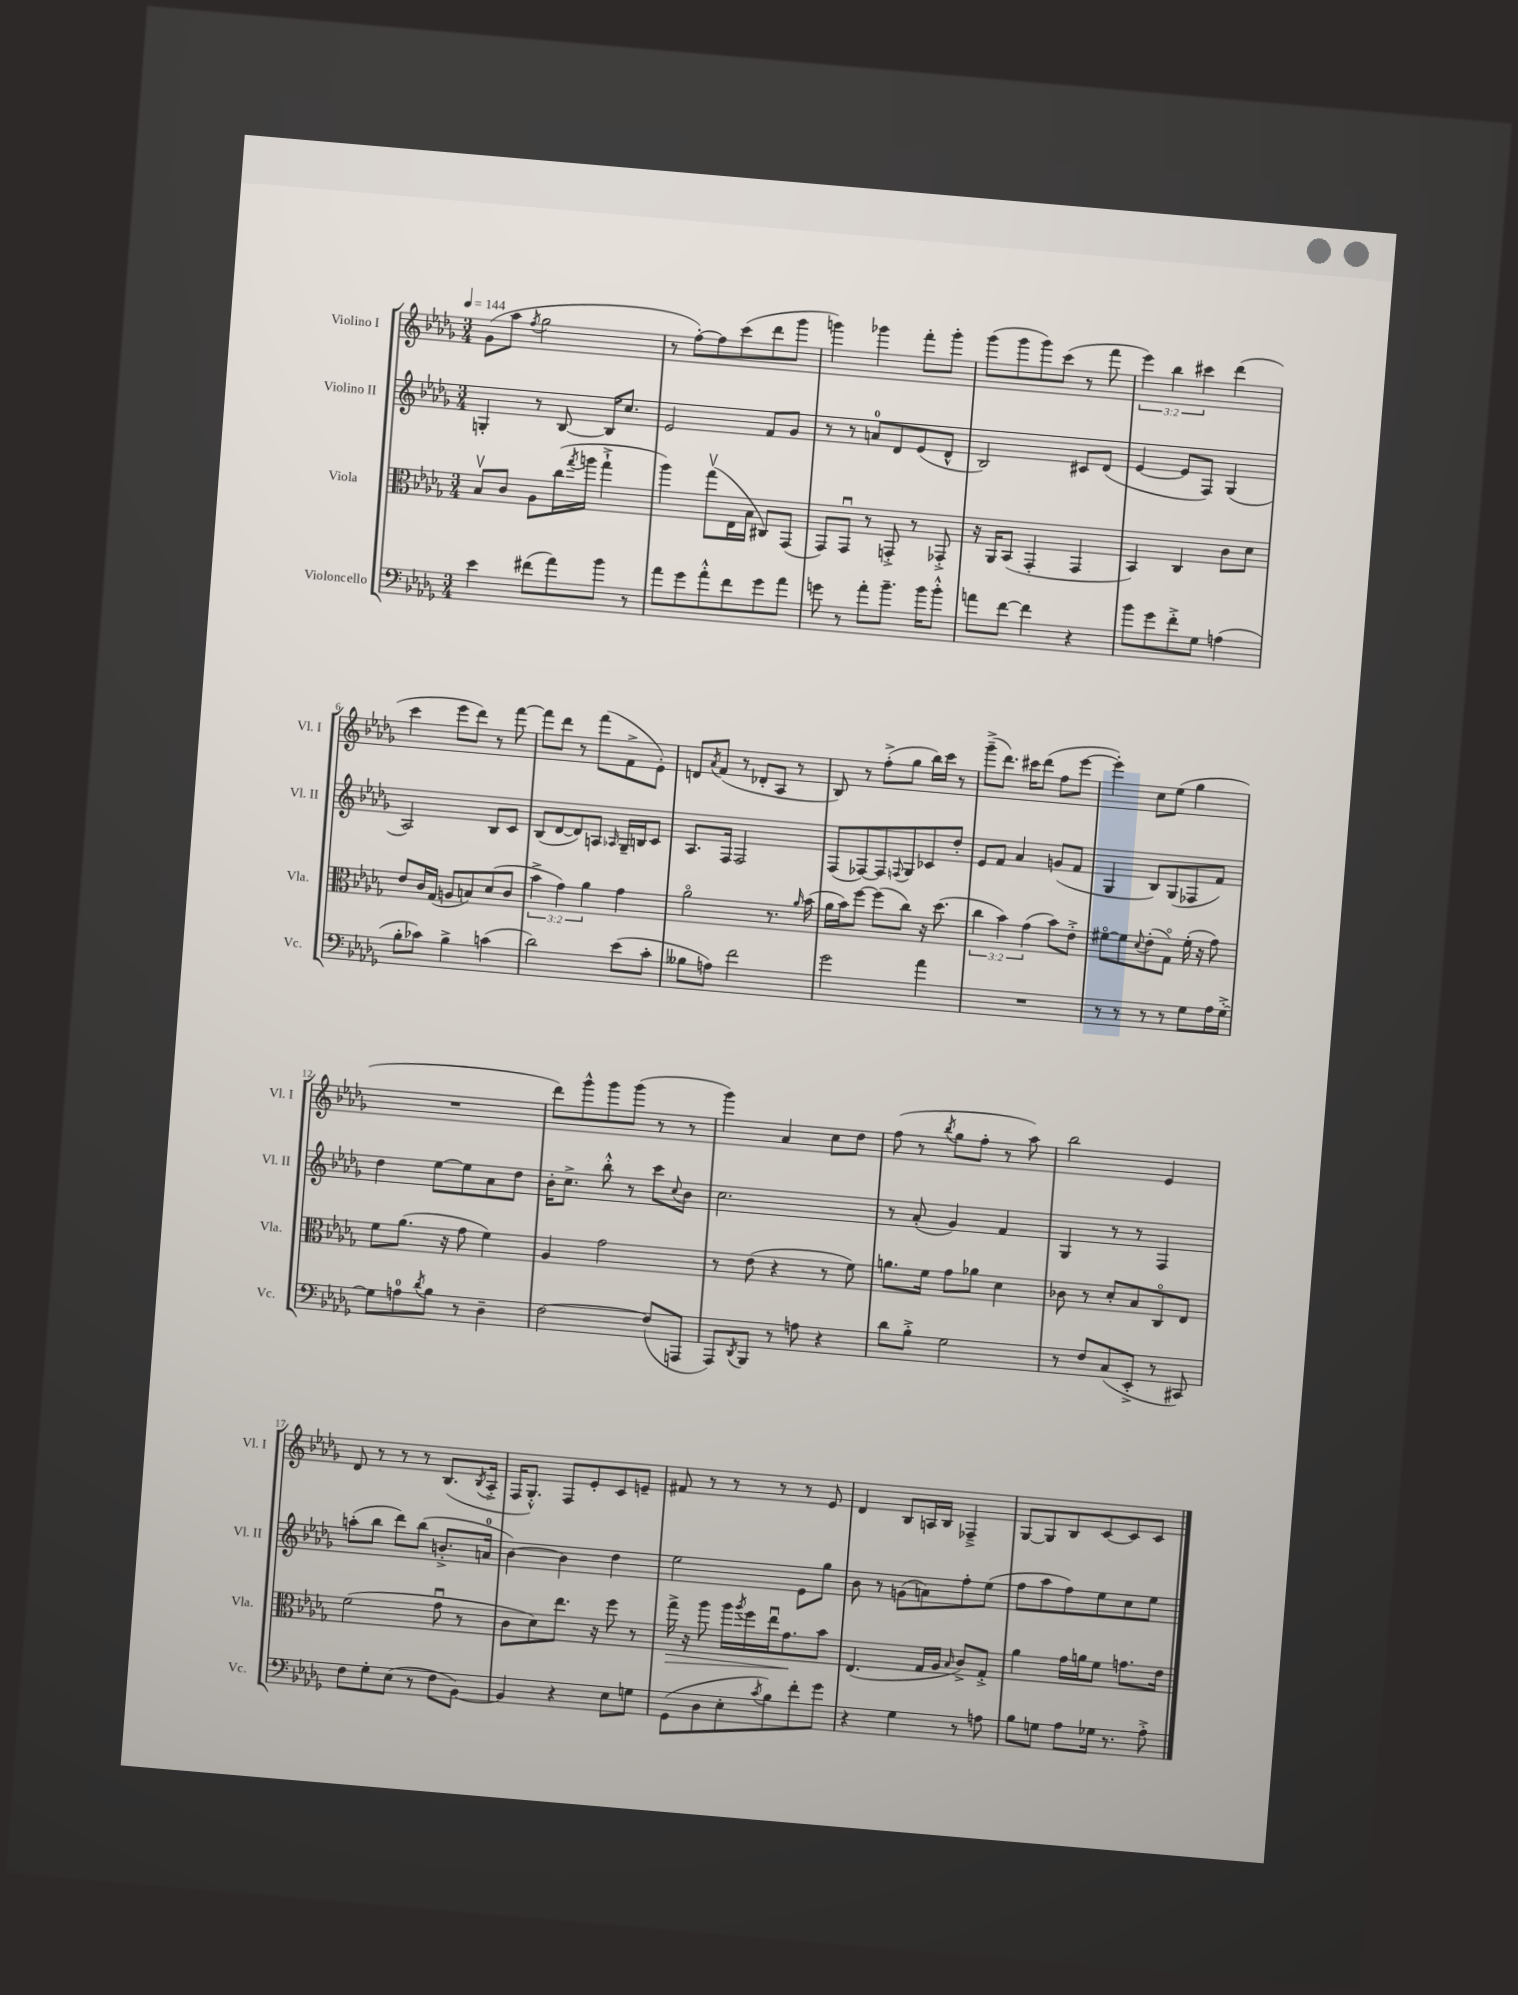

**kern	**kern	**dynam	**kern	**kern
*part4	*part3	*part3	*part2	*part1
*staff4	*staff3	*staff3	*staff2	*staff1
*I"Violoncello	*I"Viola	*	*I"Violino II	*I"Violino I
*I'Vc.	*I'Vla.	*	*I'Vl. II	*I'Vl. I
*clefF4	*clefC3	*	*clefG2	*clefG2
*k[b-e-a-d-g-]	*k[b-e-a-d-g-]	*	*k[b-e-a-d-g-]	*k[b-e-a-d-g-]
*M3/4	*M3/4	*	*M3/4	*M3/4
*MM144	*MM144	*	*MM144	*MM144
=1	=1	=1	=1	=1
4e-\	8B-v/L	.	4Gn'/	(8g-\L
.	8c/J	.	.	8aa-\J
.	.	.	.	8qff/
(8f#X\L	8A-\L	.	8r	2gg-\
8a-\)	(16cc\L	.	[8B-/	.
.	8qgg-/	.	.	.
.	16aan\JJ	.	.	.
8b-\J	4gg-`^\	.	16B-/KL]	.
.	.	.	8.cc/J	.
8r	.	.	.	.
=2	=2	=2	=2	=2
8a-\L	4aa-\)	.	2e-/	8r
8g-\	.	.	.	[8ff'\L)
8a-'^^\	(8gg-v\L	.	.	8ff\]
8f\	16E-\L	.	.	(8ccc\
.	16B-\JJ	.	.	.
8g-\	8C#X/L)	.	8f/L	8ddd-\
8a-\J	(8GG-/J	.	8g-/J	8ggg-\J
=3	=3	=3	=3	=3
8gn\	8GG-/L)	.	8r	4gggn\)
8r	8GG-u/J	.	8r	.
8a-'\L	8r	.	8an/L	4ggg-X\
8.b-~\J	8GGn'^/	.	8d-/	.
.	8r	.	(8e-/	8fff'\L
16b-\KL	.	.	.	.
8b-'^^\J	8GG-X'^/	.	8d-^^/J	8ggg-'\J
=4	=4	=4	=4	=4
8an\L	16r	.	2B-/)	(8ggg-\L
.	16AA-/KL	.	.	.
[8f\J	(8BB-/J	.	.	8ggg-\
4f\]	4GG-'/	.	.	8ggg-\)
.	.	.	.	(8ccc\J
4r	4GG-/	.	8c#X/L	8r
.	.	.	(8d-/J	8fff\
=5	=5	=5	=5	=5
8b-\L	4BB-/)	.	[4e-/	6eee-\)
8g-\	.	.	.	.
.	.	.	.	6bb-\
8f'^\	4C/	.	8e-/L]	.
.	.	.	.	6ccc#X\
8G-\J	.	.	8F/J)	.
(4An\	8c\L	.	(4G-/	(4ddd-\
.	8d-\J	.	.	.
!!LO:LB:g=z
=6	=6	=6	=6	=6
8B-'\L	8e-/L	.	2A-/)	4ccc\
8c-X\J)	16c/L	.	.	.
.	(16G-/JJ	.	.	.
4B-^\	8An/L	.	.	8eee-\L
.	8Bn/)	.	.	8ddd-\J)
(4cn\	(8d-/	.	8B-/L	8r
.	8c/J	.	8c/J	[8fff\
=7	=7	=7	=7	=7
2d-\)	6b-^\	.	(8B-/L	8fff\L]
.	.	.	[8d-/	8ddd-\J
.	6g-\)	.	.	.
.	.	.	8d-/])	8r
.	6a-\	.	.	.
.	.	.	8An/J	(8fff\L
.	.	.	16qqA-X/	.
(8e-\L	4g-\	.	16G-~/LL	8f^\
.	.	.	16Bn/J	.
8c'\J	.	.	8c/J	8e-'\J)
=8	=8	=8	=8	=8
8B--X\L	2a-\	.	8.A-/L	8dn/L
.	.	.	.	8qa-/
8An\J)	.	.	.	(8f/J
.	.	.	16F/Jk	.
2f\	.	.	2F/	8r
.	.	.	.	8d-X'/L
.	8.r	.	.	8A-/J
.	.	.	.	8r
.	16qqa-/	.	.	.
.	(16b-\	.	.	.
=9	=9	=9	=9	=9
2g-\	16a-\LL	.	(8F/L	8B-/)
.	16b-\J)	.	.	.
.	[8ff\J	.	[8F-X/)	8r
.	(8ff\L]	.	8F-/]	(8ff'^\L
.	.	.	8qqFn/	.
.	8cc\J)	.	8G-/	8gg-\J
4a-\	16r	.	8c-X/	16bb-\LL)
.	(8.dd-\	.	.	16ccc\JJ
.	.	.	8dd-'/J	8r
=10	=10	=10	=10	=10
2.r	6cc\	.	8e-/L	(8ggg-~^\L
.	.	.	8f/J	8.ddd-\J)
.	6b-\)	.	.	.
.	.	.	4a-/	.
.	.	.	.	16ccc#X\KL
.	(6g-\	.	.	.
.	.	.	.	(8ddd-\J
.	8b-\L)	.	(8gn/L	8ff\L
.	8e-'^\J	.	8f/J	[8eee-\J
=11	=11	=11	=11	=11
8r	[8f#X\L	.	4G-/	4eee-'\])
8r	8f#\]	.	.	.
.	8qqd-/	.	.	.
8r	(8e-'\	.	8B-/L)	8cc\L
8r	8G-\J)	.	(8G-/	(8ee-\J
8G-\L	(16f#'\	.	8F-X/	4gg-\
.	16r	.	.	.
16A-\L	8g-\)	.	8f/J)	.
[16G-'^\JJ	.	.	.	.
!!LO:LB:g=z
=12	=12	=12	=12	=12
8G-\L]	8f\L	.	4dd-\	2.r
8An\	(8.a-\J	.	.	.
8qd-/	.	.	.	.
8B-\J	.	.	[8ee-\L	.
.	16r	.	.	.
8r	8g-\	.	8ee-\]	.
4D-~\	4f\)	.	8a-\	.
.	.	.	8dd-\J	.
=13	=13	=13	=13	=13
[2F\	4A-/	.	16b-'\KL	8ddd-\L)
.	.	.	8.cc^\J	.
.	.	.	.	8ggg-^^\
.	2g-\	.	8bb-'^^\	8ggg-\
.	.	.	8r	(8ggg-\J
(8F/L]	.	.	8ccc\L	8r
.	.	.	8qqcc/	.
8AAAn/J	.	.	8b-\J	8r
=14	=14	=14	=14	=14
8AAA-/L)	8r	.	2.cc\	4ggg-\)
8qDD-/	.	.	.	.
8BBB-/J	(8e-\	.	.	.
8r	4r	.	.	4a-/
8An\	.	.	.	.
4r	8r	.	.	8cc\L
.	8f\)	.	.	8dd-\J
=15	=15	=15	=15	=15
8d-\L	8.an\L	.	8r	(8ff\
8B-'^\J	.	.	(8a-'/	8r
.	16f\Jk	.	.	.
.	.	.	.	8qbb-/
2G-\	8g-\L	.	4g-/)	8gg-\L
.	8a-X\J	.	.	8ff'\J
.	4d-\	.	4f/	8r
.	.	.	.	8aa-\)
=16	=16	=16	=16	=16
8r	8c-X\	.	4G-/	2bb-\
8F/L	8r	.	.	.
(8C/	8d-'/L	.	8r	.
8EE-'^/J	8B-/	.	8r	.
8r	8C/	.	4F/	4e-/
8CC#X/)	8E-/J	.	.	.
!!LO:LB:g=z
=17	=17	=17	=17	=17
8F\L	(2f\	.	(8aan'\L	8d-/
8G-'\	.	.	8bb-\J	8r
(8E-\J	.	.	8ddd-\L)	8r
8r	.	.	(8bb-\J	8r
8F\L	8g-u\	.	8.bn'^/L	(8.B-/L
[8BB-\J)	8r	.	.	.
.	.	.	.	8qB-/
.	.	.	16an/Jk	16A-'^/Jk
=18	=18	=18	=18	=18
4BB-/]	8c\L	.	[4b-\)	16F/KL
.	.	.	.	8.G-'^^/J)
.	8d-\)	.	.	.
4r	8.ee-\J	.	4b-\]	8F/L
.	.	.	.	8e-'/
.	16r	.	.	.
8E-\L	8ff\	.	4dd-\	8c/
8Gn\J	8r	.	.	8en~/J
=19	=19	=19	=19	=19
!	!	!LO:HP:b	!	!
(8GG-\L	16gg-^\	>	2ee-\	8f#X/
.	16r	.	.	.
8D-\	8aa-\	.	.	8r
8E-'\	16aa-\LL	.	.	8r
.	8qaa-/	.	.	.
.	16ff\	.	.	.
8qc/	.	.	.	.
8B-\)	16ee-u\J	.	.	8r
.	8.g-\	.	.	.
8f'\	.	.	8e-\L	8r
8g-\J	8b-\J	]	8gg-\J	8e-/
=20	=20	=20	=20	=20
4r	(4.E-/	.	8b-\	4d-/
.	.	.	8r	.
4G-\	.	.	(8gn\L	8B-/L
.	16G-/LL	.	8an\)	16An/L
.	16A-/JJ	.	.	16B-/JJ
.	16qqB-/	.	.	.
8r	8c^/L)	.	8ff'\	4F-X~^/
8An\	8G-'^/J	.	(8ee-\J	.
=21	=21	=21	=21	=21
8B-\L	4a-\	.	8ff\L	[8G-/L
8Gn\J	.	.	8aa-\	8G-/]
8A-\L	16g-\LL	.	8ff\)	8B-/
.	16an\J	.	.	.
16G-X\Jk	8f\J	.	8ee-\	[8c/
8.r	.	.	.	.
.	8.gn\L	.	8cc\	8c/]
8A-'^\	.	.	8ee-\J	8c/J
.	16e-\Jk	.	.	.
==	==	==	==	==
*-	*-	*-	*-	*-
